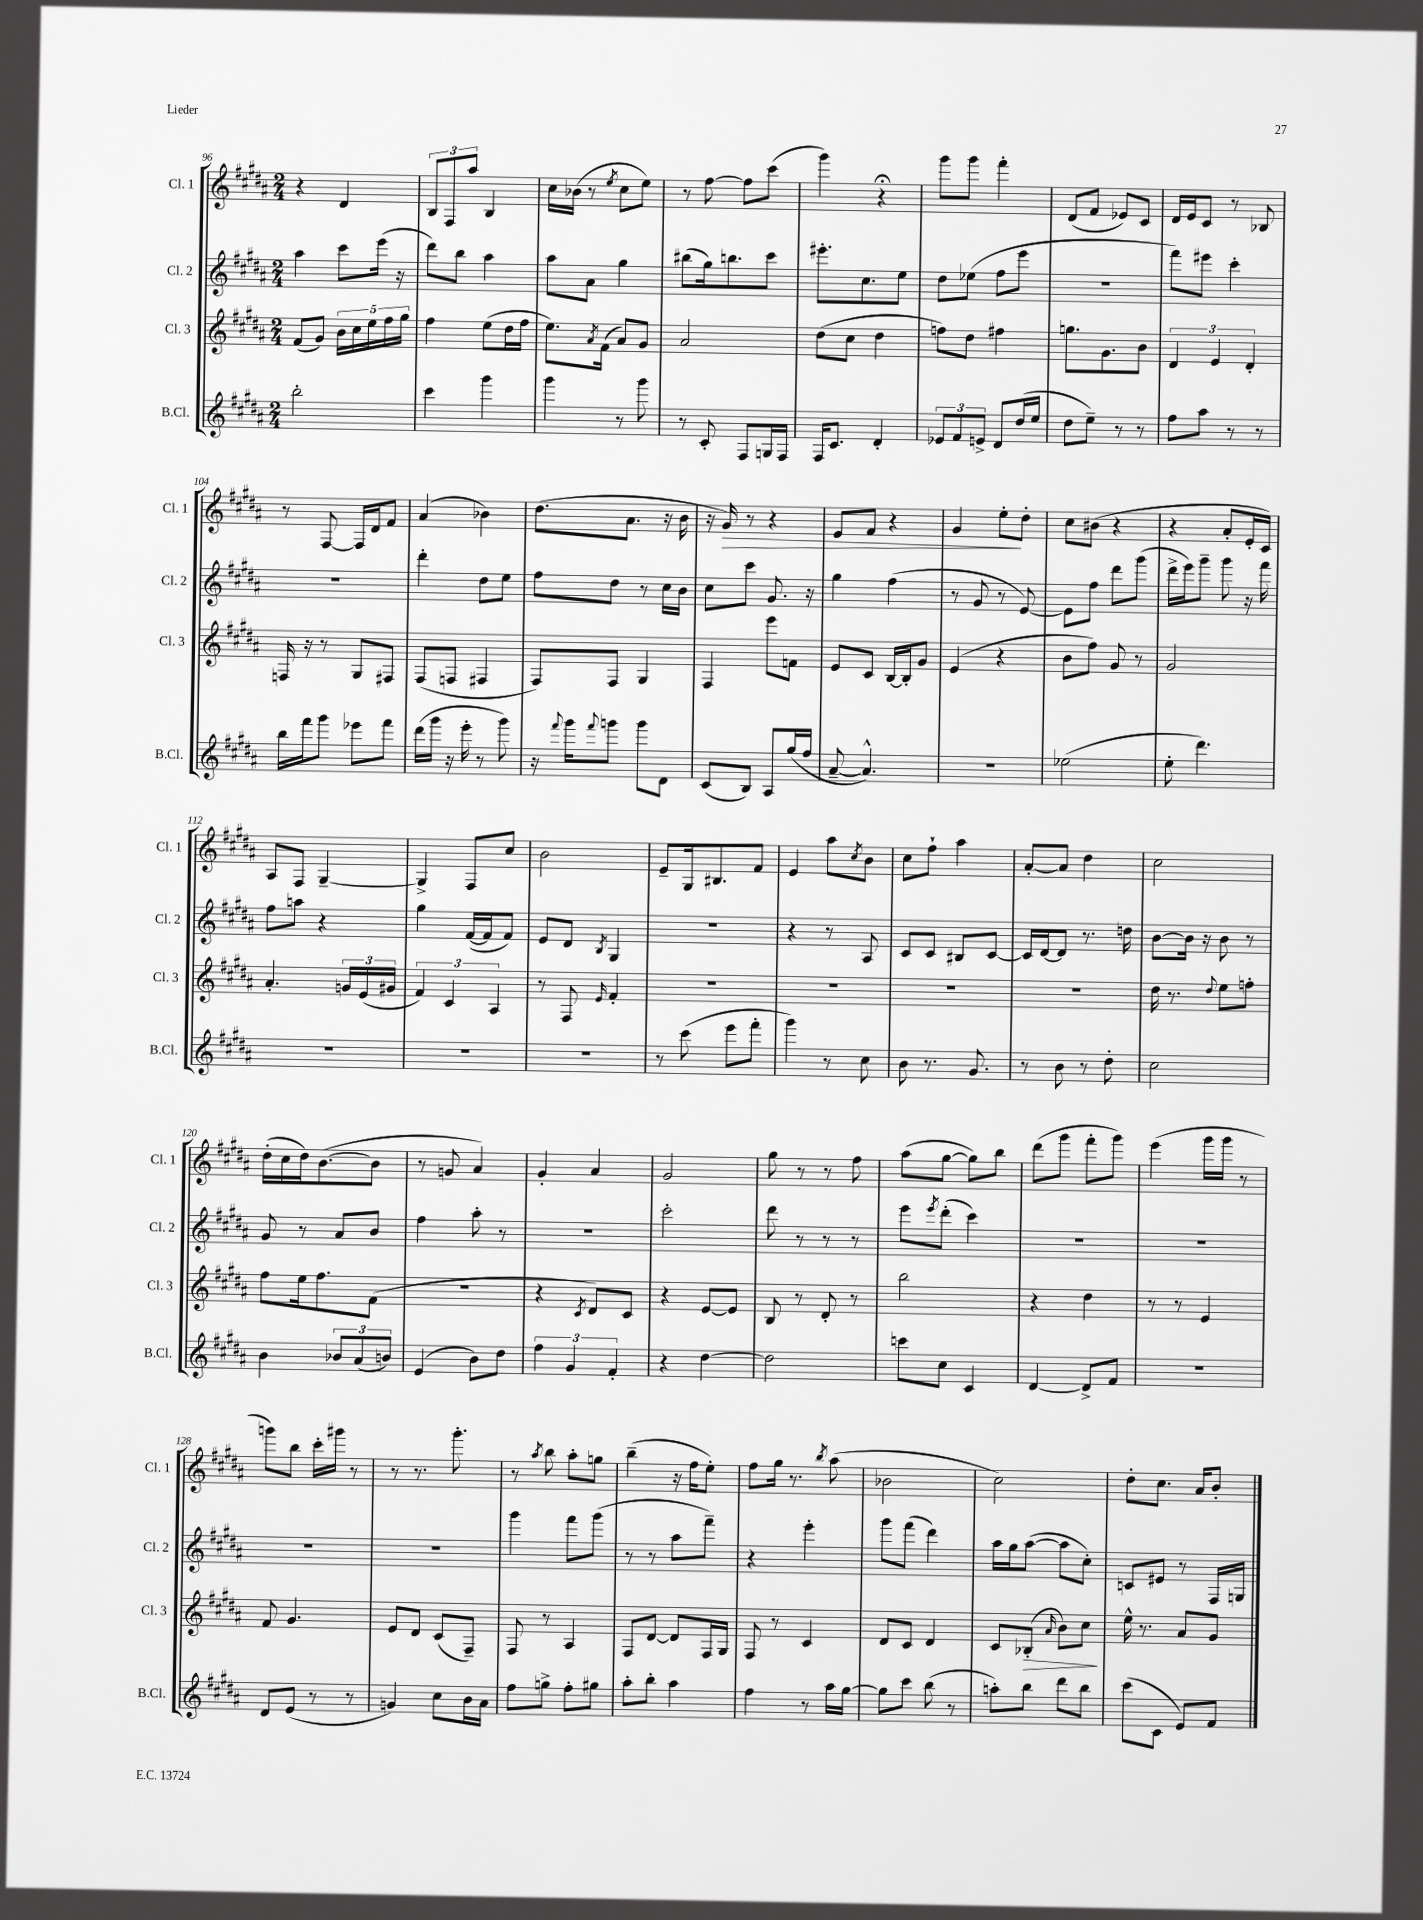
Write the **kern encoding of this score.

**kern	**kern	**kern	**kern
*staff4	*staff3	*staff2	*staff1
*clefG2	*clefG2	*clefG2	*clefG2
*k[f#c#g#d#a#]	*k[f#c#g#d#a#]	*k[f#c#g#d#a#]	*k[f#c#g#d#a#]
*M2/4	*M2/4	*M2/4	*M2/4
2bb'\	(8f#/L	4aa#\	4r
.	8g#/J)	.	.
.	20b\LL	8ccc#\L	4d#/
.	20cc#\	.	.
.	20ee\	.	.
.	.	(16eee\Jk	.
.	20ff#\	.	.
.	.	16r	.
.	20gg#\JJ	.	.
=	=	=	=
4ccc#\	4ff#\	8ddd#\L)	12B/L
.	.	.	12F#/
.	.	8bb\J	.
.	.	.	12aa#/J
4ggg#\	(8ee\L	4aa#\	4B/
.	16dd#\L	.	.
.	16ff#\JJ	.	.
=	=	=	=
4ggg#\	8.ee\L)	8aa#\L	16cc#\LL
.	.	.	(16b-\JJ
.	.	8a#\J	8r
.	8qa#/	.	.
.	(16f#\Jk	.	.
.	.	.	8qee/
8r	8a#/L)	4gg#\	8cc#\L
8ggg#\	8g#/J	.	8ee\J)
=	=	=	=
8r	2a#/	(8bb#\L	8r
8c#'/	.	16gg#\k)	[8ff#\
.	.	8.bb\	.
8F#/L	.	.	8ff#\]L
16G/L	.	8ccc#\J	(8ccc#\J
16F#/JJ	.	.	.
=	=	=	=
16F#/LK	(8dd#\L	8.eee#'\L	4ggg#\)
8.c#/J	.	.	.
.	8cc#\J	.	.
.	.	8.cc#\	.
4d#'/	4dd#\	.	4r;
.	.	8ee\J	.
=	=	=	=
12e-/L	8ff\L)	8dd#\L	8ggg#\L
12f#/	.	.	.
.	8dd#\J	(8ee-\J	8ggg#\J
12e^/J	.	.	.
8d#/L	4ff#\	8ff#\L	4fff#'\
(16dd#/L	.	8eee\J	.
16ee/JJ	.	.	.
=	=	=	=
8dd#\L	8.gg\L	2r	(8d#/L
8ee~\J)	.	.	8f#/J
.	8.g#\	.	.
8r	.	.	8e-/L)
8r	8b\J	.	8c#/J
=	=	=	=
8ff#\L	6d#/	8fff#\L)	16d#/LL
.	.	.	16e/J
8aa#\J	.	8eee#\J	8c#/J
.	6e/	.	.
8r	.	4ccc#'\	8r
.	6d#'/	.	.
8r	.	.	8B-/
=	=	=	=
16bb\LL	16F/	2r	8r
16fff#\J	16r	.	.
8ggg#\J	8r	.	[8F#/
8eee-\L	8G#/L	.	16F#/]LL
.	.	.	16d#/J
8fff#\J	8F#/J	.	8f#/J
=	=	=	=
(16ddd#\LL	(8F#/L	4ddd#'\	(4a#/
16ggg#\JJ	.	.	.
16r	8F/J	.	.
16eee'\	.	.	.
8r	4F#/	8dd#\L	4b-\)
8ggg#\)	.	8ee\J	.
=	=	=	=
16r	8F#/L)	8ff#\L	(8.dd#\L
8qqfff#/	.	.	.
16ggg#\LK	.	.	.
8qqfff#/	.	.	.
8ggg\J	8F#/J	8dd#\J	.
.	.	.	8.a#\J
8ggg\L	4G#/	8r	.
8d#\J	.	16cc#\LL	16r
.	.	16b\JJ	16b\
=	=	=	=
(8c#/L	4F#/	8cc#\L	16r
.	.	.	16g#/)
8B/J)	.	8ccc#\J	8r
8A#/L	8eee\L	8.g#/	4r
(16gg#/L	8f\J	.	.
16ff#/JJ	.	16r	.
=	=	=	=
[8a#~/	8e/L	4gg#\	8e/L
4.a#^^/])	8c#/J	.	8f#/J
.	[16B/LL	(4ff#\	4r
.	16B'/]J	.	.
.	8g#/J	.	.
=	=	=	=
2r	(4e/	8r	4g#/
.	.	8g#/	.
.	4r	8r	8ee'\L
.	.	[8e/)	8dd#'\J
=	=	=	=
(2ee-\	8b\L	8e\]L	8cc#\L
.	8ff#\J)	8ff#\J	(8b#\J
.	8g#/	8ddd#\L	4r
.	8r	(8ggg#\J	.
=	=	=	=
8ee'\	2g#/	16ddd#^\LL	4r
.	.	16eee\J)	.
4.ddd#\)	.	8ggg#~\J	.
.	.	8ggg#\	8a#'/L
.	.	16r	16e'/L
.	.	16fff#\	16c#/JJ)
=	=	=	=
2r	4.a#'/	8ff#\L	8A#/L
.	.	8aa\J	8F#/J
.	.	4r	[4G#~/
.	24g/LL	.	.
.	(24e/	.	.
.	24g#/JJ	.	.
=	=	=	=
2r	6f#/)	4gg#\	4G#^/]
.	6c#/	.	.
.	.	([16f#/LL	8F#/L
.	.	16f#/]J	.
.	6A#/	.	.
.	.	8f#/J)	8cc#/J
=	=	=	=
2r	8r	8e/L	2b\
.	8F#/	8d#/J	.
.	16qqe/	8qB/	.
.	4f#'/	4G#/	.
=	=	=	=
8r	2r	2r	8e~/L
(8ccc#\	.	.	16G#/k
.	.	.	8.B#/
8eee\L	.	.	.
8fff#'\J	.	.	8f#/J
=	=	=	=
4ggg#\)	2r	4r	4e/
8r	.	8r	8aa#\L
.	.	.	8qcc#/
8cc#\	.	8A#/	8b\J
=	=	=	=
8b\	2r	8c#/L	8cc#\L
8.r	.	8c#/J	8ff#`\J
.	.	8B#/L	4aa#\
8.g#/	.	.	.
.	.	[8c#/J	.
=	=	=	=
8r	2r	16c#/]LL	[8a#'/L
.	.	[16d#/J	.
8b\	.	8d#/]J	8a#/]J
8r	.	8.r	4dd#\
8dd#'\	.	.	.
.	.	16dd\	.
=	=	=	=
2cc#\	16dd#\	[8b\L	2cc#\
.	8.r	.	.
.	.	16b\]Jk	.
.	.	16r	.
.	8qqdd#/	.	.
.	8ee\L	8b\	.
.	8ff'\J	8r	.
=	=	=	=
4b\	8ff#\L	8g#/	(16dd#'\LL
.	.	.	16cc#\
.	16ee\k	8r	16dd#\J)
.	8.ff#\	.	([8.b\
12b-/L	.	8a#/L	.
(12a#/	.	.	.
.	(8f#\J	8b/J	8b\]J
12b/J)	.	.	.
=	=	=	=
(4e/	2r	4ff#\	8r
.	.	.	8g/
8b\L)	.	8aa#'\	4a#/)
8dd#\J	.	8r	.
=	=	=	=
6ff#\	4r	2r	4g#'/
6g#/	.	.	.
.	8qc#/	.	.
.	8d#/L)	.	4a#/
6f#'/	.	.	.
.	8c#/J	.	.
=	=	=	=
4r	4r	2ccc#'\	2g#/
[4dd#\	[8e/L	.	.
.	8e/]J	.	.
=	=	=	=
2dd#\]	8B/	8ddd#\	8gg#\
.	8r	8r	8r
.	8d#'/	8r	8r
.	8r	8r	8ff#\
=	=	=	=
8ccc\L	2bb\	8eee\L	(8aa#\L
.	.	8qeee/	.
8cc#\J	.	(8ddd#'\J	[8gg#\J
4c#/	.	4ccc#\)	8gg#\]L)
.	.	.	8bb\J
=	=	=	=
[4d#/	4r	2r	(8ddd#\L
.	.	.	8ggg#\J
8d#^/]L	4dd#\	.	8fff#'\L
8f#/J	.	.	8ggg#\J)
=	=	=	=
2r	8r	2r	(4eee\
.	8r	.	.
.	4e/	.	16ggg#\LL
.	.	.	16ggg#\JJ
.	.	.	8r
=	=	=	=
8d#/L	8f#/	2r	8ggg\L)
(8e/J	4.g#/	.	8bb\J
8r	.	.	16ccc#'\LL
.	.	.	16ggg#\JJ
8r	.	.	8r
=	=	=	=
4g/)	8e/L	2r	8r
.	8d#/J	.	8.r
8cc#\L	(8c#/L	.	.
.	.	.	8.ggg#'\
16b\L	8F#~/J)	.	.
16a#\JJ	.	.	.
=	=	=	=
8ff#\L	8F#/	4ggg#\	8r
.	.	.	8qaa#/
8gg^\J	8r	.	8bb\
8ff#'\L	4A#/	8fff#\L	8aa#'\L
8gg#\J	.	(8ggg#\J	8gg\J
=	=	=	=
8aa#'\L	8F#/L	8r	(4bb~\
8bb'\J	[8d#/J	8r	.
4aa#\	8d#/]L	8aa#\L	16r
.	.	.	16ff#\LK
.	16F#/L	8fff#~\J)	8ee'\J)
.	16G#/JJ	.	.
=	=	=	=
4ff#\	8F#/	4r	8ff#\L
.	8r	.	16gg#\Jk
.	.	.	8.r
8r	4c#/	4eee'\	.
.	.	.	8qbb/
16aa#\LL	.	.	(8aa#\
[16gg#\JJ	.	.	.
=	=	=	=
8gg#\]L	8d#/L	8ggg#\L	2b-\
8ccc#\J	8c#/J	(8fff#\J	.
(8bb\	4d#/	4ddd#\)	.
8r	.	.	.
=	=	=	=
8aa'\L)	8c#/L	16aa#\LL	2cc#\)
.	.	16gg#\J	.
8bb\J	(8B-'/J	([8aa#\J	.
.	16qqa#/	.	.
8ddd#\L	8b\L)	8aa#\]L	.
8bb\J	8cc#\J	8cc#'\J)	.
=	=	=	=
(8ccc#\L	16ee^^\	8c/L	8dd#'\L
.	8.r	.	.
8c#\J	.	8e#/J	8.cc#\J
8e/L)	8a#/L	8r	.
.	.	.	16a#/LK
8f#/J	8g#/J	16F#/LL	8b'/J
.	.	16G/JJ	.
==	==	==	==
*-	*-	*-	*-
